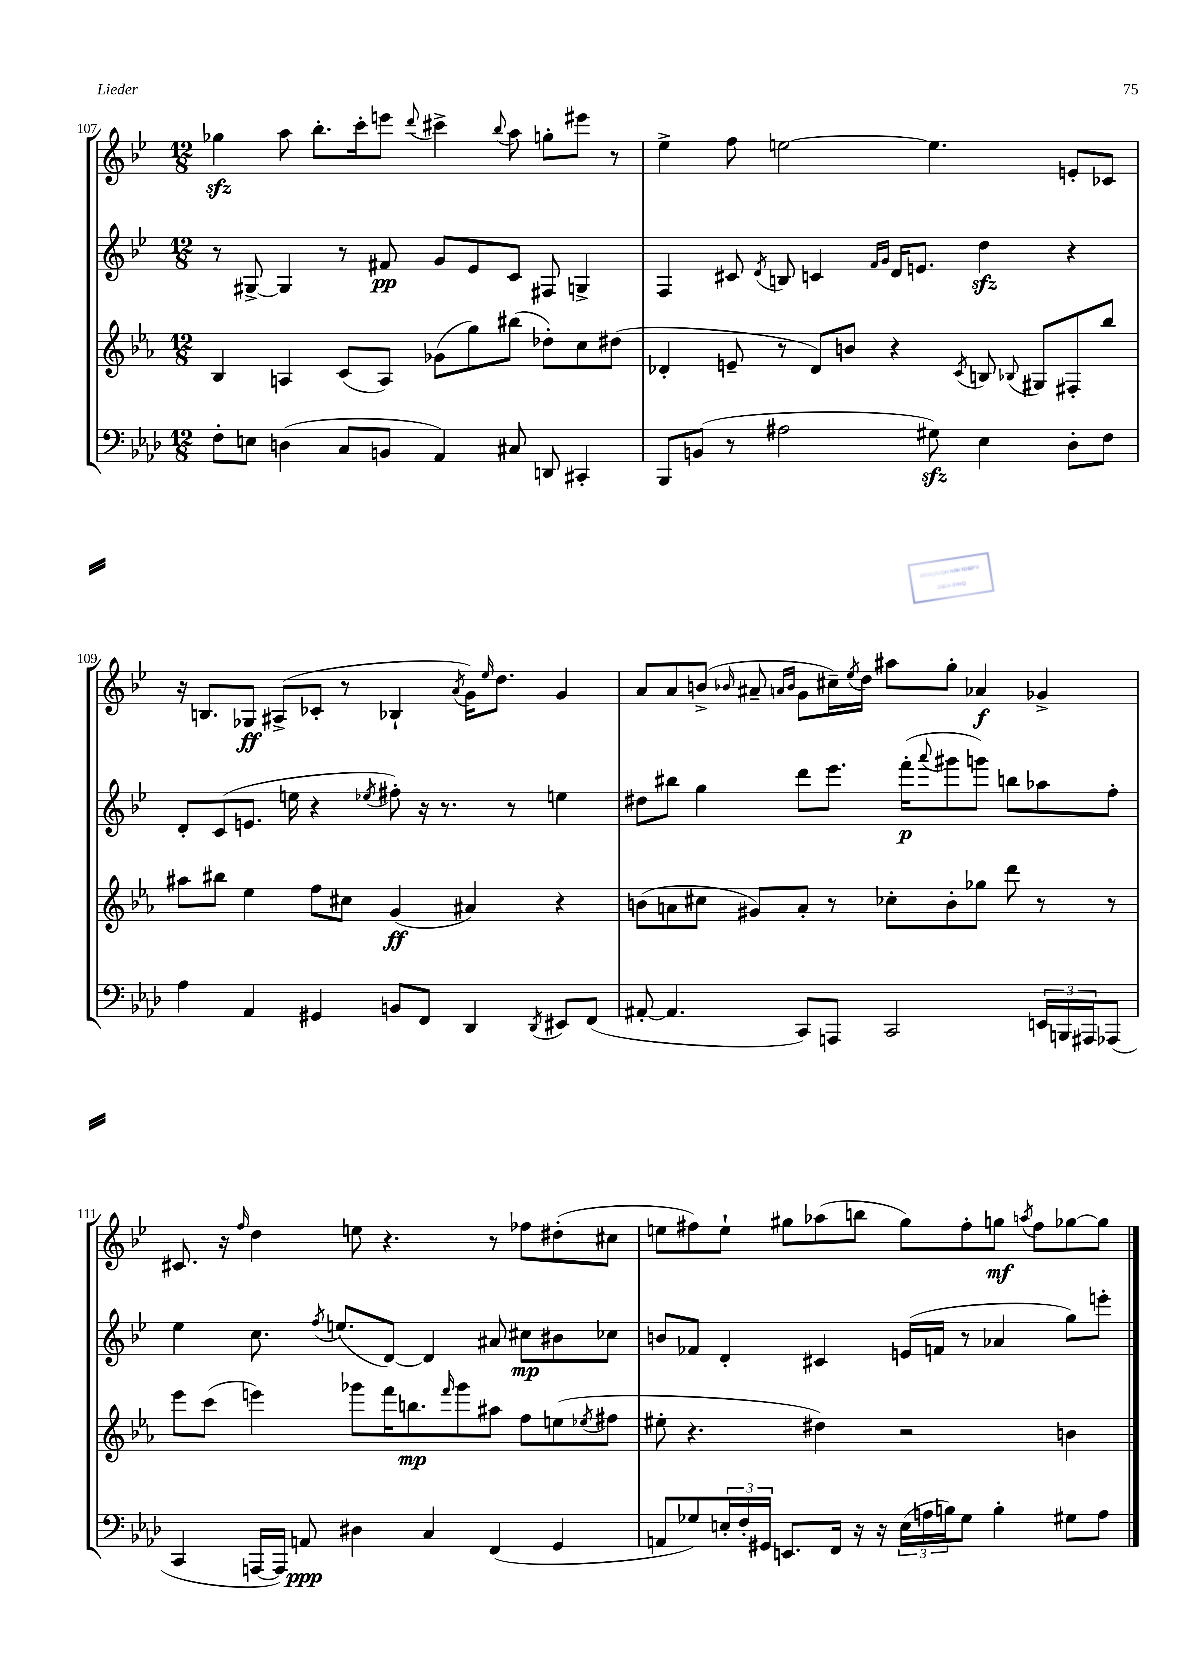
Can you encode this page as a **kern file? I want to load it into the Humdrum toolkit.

**kern	**kern	**kern	**kern
*staff4	*staff3	*staff2	*staff1
*clefF4	*clefG2	*clefG2	*clefG2
*k[b-e-a-d-]	*k[b-e-a-]	*k[b-e-]	*k[b-e-]
*M12/8	*M12/8	*M12/8	*M12/8
8F'	4B-	8r	4gg-
8E	.	[8G#^	.
(4D	4A	4G#]	8aa
.	.	.	8.bb-'
8C	(8c	8r	.
.	.	.	16ccc'
8BB	8A)	8f#	8eee
.	.	.	8qqddd
4AA-)	(8g-	8g	4ccc#^
.	8gg)	8e-	.
.	.	.	8qqbb-
8C#	(8bb#	8c	8aa
8DD	8dd-')	8F#	8gg'
4CC#'	8cc	4G^	8eee#
.	(8dd#	.	8r
=	=	=	=
8BBB-	4d-'	4F	4ee-^
(8BB	.	.	.
8r	8e~	8c#	8ff
.	.	8qd	.
2A#	8r	8B	[2ee
.	8d-)	4c	.
.	8b	.	.
.	.	16qqf	.
.	.	16qqg	.
.	4r	16d	.
.	.	8.e	.
8G#)	.	.	4.ee]
.	8qc	.	.
4E-	8B	4dd	.
.	8qqB-	.	.
.	8G#	.	.
8D-'	8F#'	4r	8e'
8F	8bb-	.	8c-
=	=	=	=
4A-	8aa#	8d'	16r
.	.	.	8.B
.	8bb#	(8c	.
4AA-	4ee-	8.e	8G-
.	.	.	(8A#^
.	.	16ee	.
4GG#	8ff	4r	8c-'
.	8cc#	.	8r
.	.	8qee-	.
8BB	(4g	8ff#')	4B-`
8FF	.	16r	.
.	.	8.r	.
.	.	.	8qa
4DD-	4a#)	.	16g)
.	.	.	16qqee-
.	.	.	8.dd
.	.	8r	.
8qDD-	.	.	.
8EE#	4r	4ee	4g
(8FF	.	.	.
=	=	=	=
[8AA#'	(8b	8dd#	8a
4.AA#]	8a	8bb#	8a
.	8cc#	4gg	(8b^
.	.	.	16qqb-
.	8g#)	.	8a#~
.	.	.	16qqa
.	.	.	16qqb-
8CC)	8a'	8ddd	8g
8AAA	8r	8.eee-	16cc#~)
.	.	.	8qee-
.	.	.	16dd
2CC	8cc-'	.	8aa#
.	.	(16fff'	.
.	.	8qqaaa	.
.	8b'	8ggg#	8gg'
.	8gg-	8ggg)	4a-
.	8ddd	8bb	.
24EE	8r	8aa-	4g-^
24BBB	.	.	.
24AAA#	.	.	.
(8AAA-	8r	8ff'	.
=	=	=	=
4CC	8eee-	4ee-	8.c#
.	(8ccc	.	.
.	.	.	16r
.	.	.	16qqff
[16AAA	4eee)	8.cc	4dd
16AAA])	.	.	.
8AA	.	.	.
.	.	8qff	.
.	.	(8.ee	.
4D#	8ggg-	.	8ee
.	16fff	[8d)	4.r
.	8.bb	.	.
4C	.	4d]	.
.	16qqfff	.	.
.	8ggg-	.	.
(4FF	8aa#	8a#	8r
.	8ff	8cc#	8ff-
4GG	(8ee	8b#	(8dd#'
.	8qee-	.	.
.	8ff#	8cc-	8cc#
=	=	=	=
8AA	8ee#'	8b	8ee
8G-)	4.r	8f-	8ff#)
24E'	.	4d'	8ee`
24F'	.	.	.
24GG#	.	.	.
8.EE	.	.	8gg#
.	4dd#)	4c#	(8aa-
16FF	.	.	.
16r	.	.	8bb
16r	.	.	.
(24E	2r	(16e	8gg#)
24A	.	.	.
.	.	16f	.
24B)	.	.	.
8G-	.	8r	8ff#'
4B'	.	4a-	8gg
.	.	.	8qaa
.	.	.	8ff#
8G#	4b	8gg)	[8gg-
8A	.	8eee'	8gg-]
==	==	==	==
*-	*-	*-	*-
